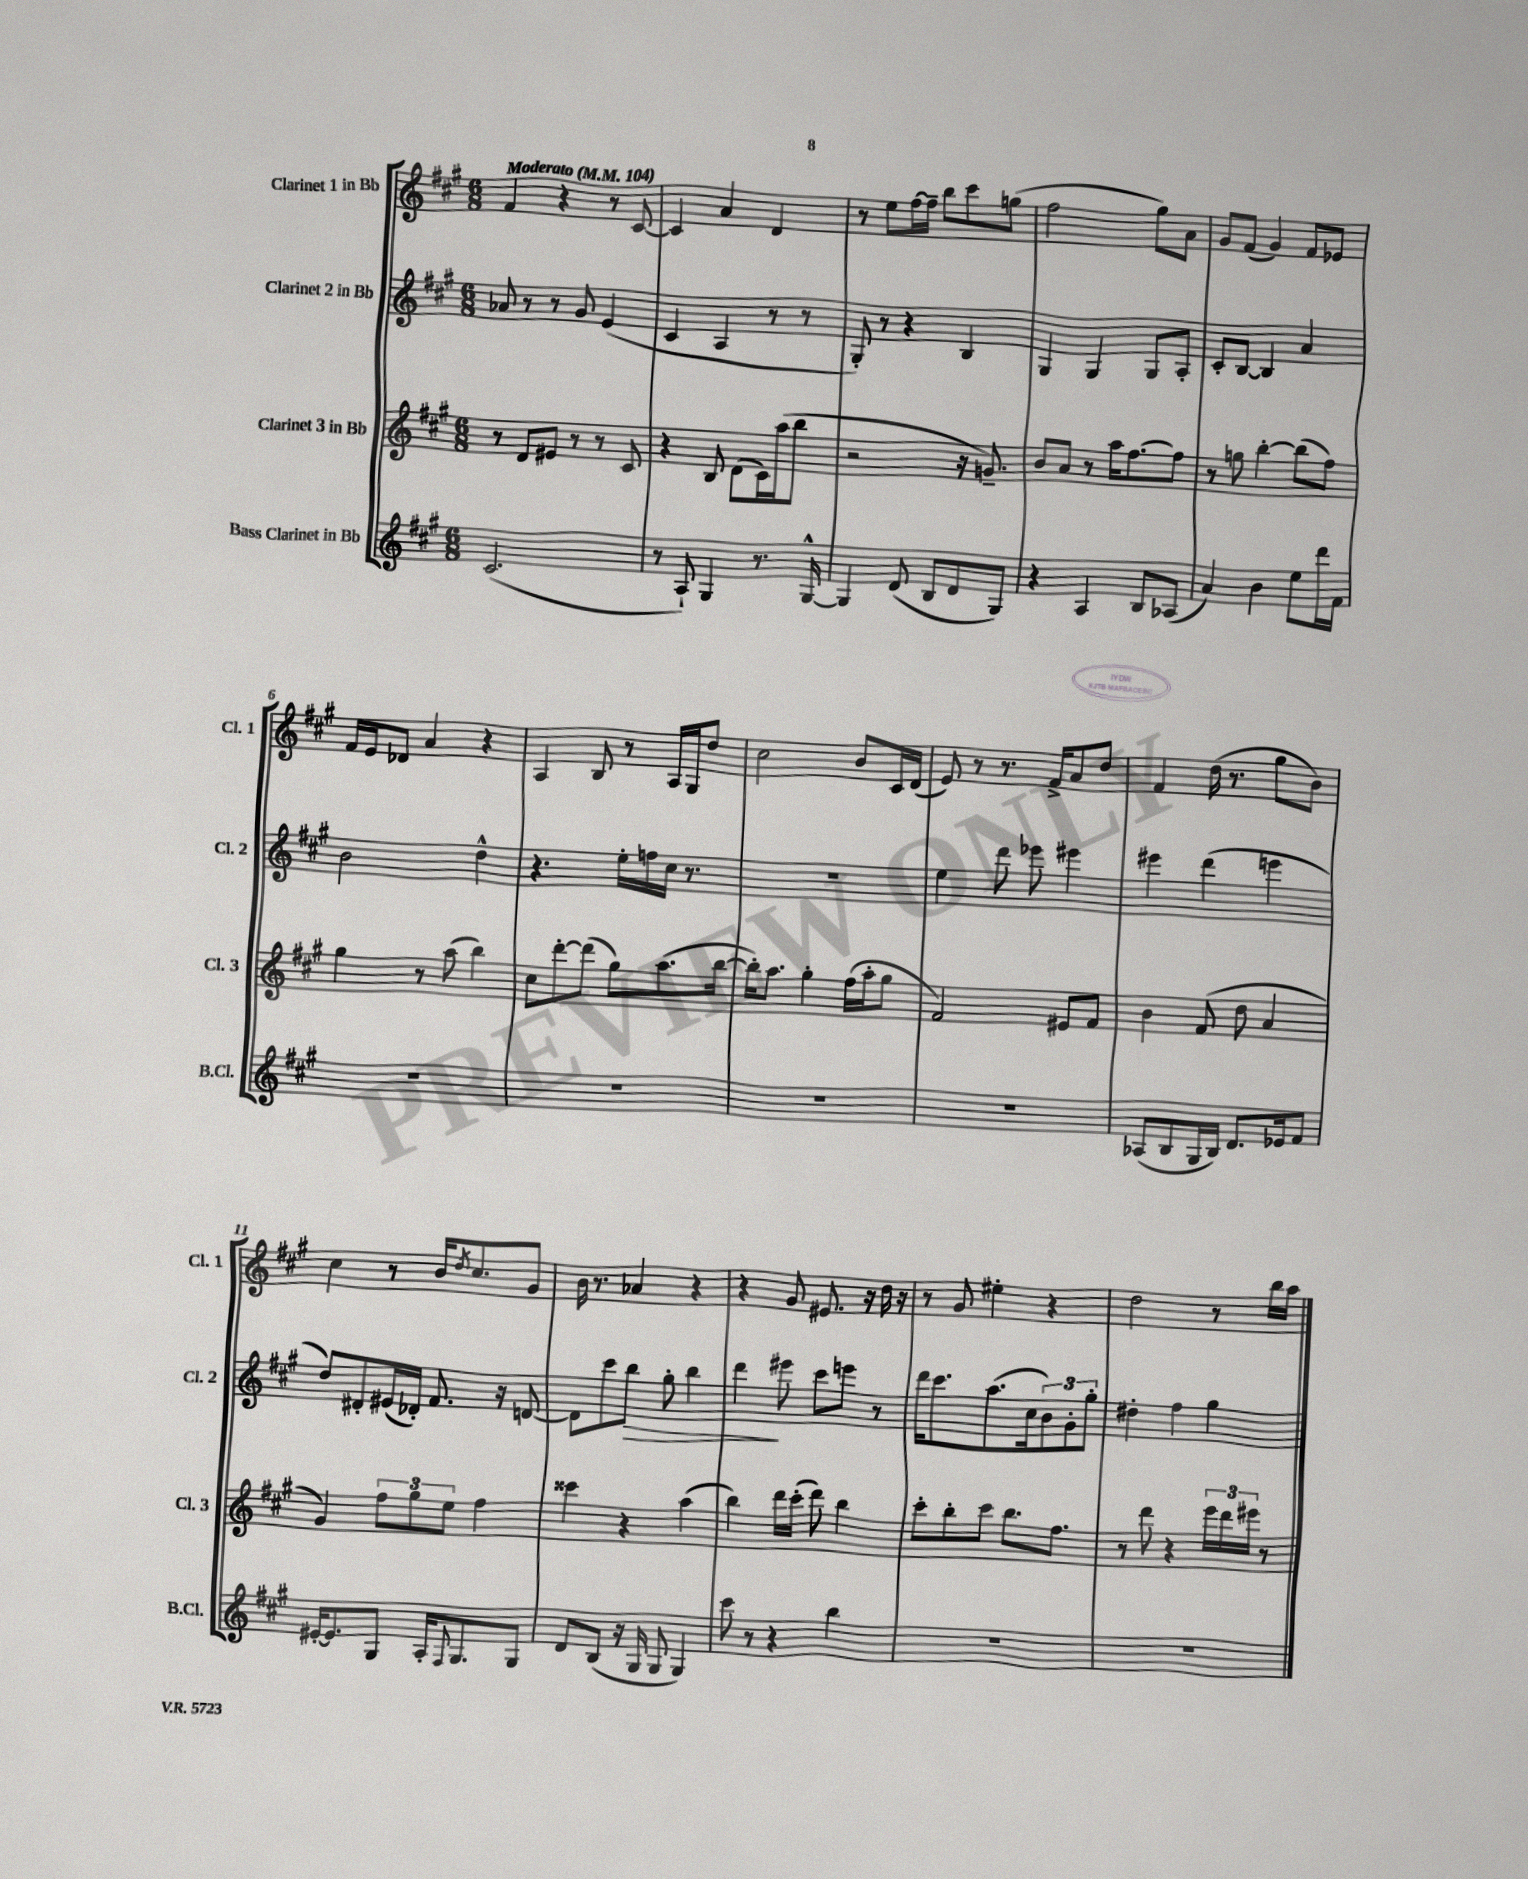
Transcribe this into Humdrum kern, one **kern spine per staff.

**kern	**kern	**kern	**dynam	**kern
*part4	*part3	*part2	*part2	*part1
*staff4	*staff3	*staff2	*staff2	*staff1
*I"Bass Clarinet in Bb	*I"Clarinet 3 in Bb	*I"Clarinet 2 in Bb	*	*I"Clarinet 1 in Bb
*I'B.Cl.	*I'Cl. 3	*I'Cl. 2	*	*I'Cl. 1
*clefG2	*clefG2	*clefG2	*	*clefG2
*k[f#c#g#]	*k[f#c#g#]	*k[f#c#g#]	*	*k[f#c#g#]
*M6/8	*M6/8	*M6/8	*	*M6/8
*MM104	*MM104	*MM104	*	*MM104
=1	=1	=1	=1	=1
!	!	!	!	!LO:TX:a:B:t=Moderato
(2.c#/	8r	8a-X/	.	4f#/
.	8d/L	8r	.	.
.	8e#X/J	8r	.	4r
.	8r	8g#/	.	.
.	8r	(4e/	.	8r
.	8c#/	.	.	[8c#/
=2	=2	=2	=2	=2
8r	4r	4c#/	.	4c#/]
8A`/)	.	.	.	.
4G#/	8B/	4A/	.	4a/
.	(8d\L	.	.	.
8.r	16c#\L)	8r	.	4d/
.	(16aa\J	.	.	.
.	8bb\J	8r	.	.
[16G#^^/	.	.	.	.
=3	=3	=3	=3	=3
4G#/]	2r	8G#'/)	.	8r
.	.	8r	.	8ee\L
(8d/	.	4r	.	[16ff#\L
.	.	.	.	16ff#~\JJ]
8B/L	.	.	.	8bb\L
8d/	16r	4B/	.	8ccc#\
.	8.gn~/)	.	.	.
8G#/J)	.	.	.	(8ggn\J
=4	=4	=4	=4	=4
4r	8b/L	4G#/	.	2ff#\
.	8a/J	.	.	.
4A/	8r	4G#/	.	.
.	16aa\KL	.	.	.
.	[8.ff#\	.	.	.
8B/L	.	8G#/L	.	8gg#\L)
(8A-X/J	8ff#\J]	8A'/J	.	8a\J
=5	=5	=5	=5	=5
4a/)	8r	8c#'/L	.	8g#/L
.	8ggn\	[8B/J	.	(8f#/J
4b\	[4bb'\	4B/]	.	4g#/)
8ee\L	(8bb\L]	4a/	.	8f#/L
16ddd\L	8ff#\J)	.	.	8e-X/J
16f#\JJ	.	.	.	.
!!LO:LB:g=z
=6	=6	=6	=6	=6
2.r	4gg#\	2b\	.	16f#/LL
.	.	.	.	16e/J
.	.	.	.	8d-X/J
.	8r	.	.	4a/
.	(8aa\	.	.	.
.	4bb\)	4dd^^\	.	4r
=7	=7	=7	=7	=7
2.r	8cc#\L	4.r	.	4A/
.	[8ddd'\	.	.	.
.	(8ddd\J]	.	.	8B/
.	8gg#\L)	16ee'\LL	.	8r
.	.	16ffn\	.	.
.	(8.aa\	16cc#\JJ	.	16A/LL
.	.	8.r	.	16G#/J
.	.	.	.	8dd/J
.	[16bb\Jk	.	.	.
=8	=8	=8	=8	=8
2.r	16bb'\KL])	2.r	.	2cc#\
.	8.aa\J	.	.	.
.	4gg#'\	.	.	.
.	(16ff#\LL	.	.	8b/L
.	16aa'\J	.	.	.
.	8gg#\J	.	.	16c#/L
.	.	.	.	(16d/JJ
=9	=9	=9	=9	=9
2.r	2f#/)	4ee\	.	8e/)
.	.	.	.	8r
.	.	8ddd\	.	8.r
.	.	8eee-X\	.	.
.	.	.	.	16f#^/KL
.	8e#X/L	4eee#X\	.	8a/
.	8f#/J	.	.	8dd/J
=10	=10	=10	=10	=10
(8A-X/L	4b\	4eee#X\	.	4f#/
8B/	.	.	.	.
16G#/L	(8f#/	(4ddd\	.	(16dd\
16B/JJ)	.	.	.	8.r
8.d/L	8dd\	.	.	.
.	4a/	4eeen\	.	8gg#\L
16e-X/k	.	.	.	.
8f#/J	.	.	.	8b\J)
!!LO:LB:g=z
=11	=11	=11	=11	=11
[16e#X'/KL	4g#/)	8dd/L)	.	4cc#\
8.e#/]	.	.	.	.
.	.	8d#X'/	.	.
8G#/J	12ff#\L	(16e#X/L	.	8r
.	.	16d-X'/JJ)	.	.
.	12gg#\	.	.	.
16A'/KL	.	8.f#/	.	16b/KL
.	12ee\J	.	.	.
8qqF#/	.	.	.	8qdd/
8.G#/	.	.	.	8.cc#/
.	4ff#\	.	.	.
.	.	16r	.	.
8G#/J	.	[8dn/	.	8g#/J
=12	=12	=12	=12	=12
8d/L	4ccc##X\	8d\L]	.	16b\
.	.	.	.	8.r
(8B/J	.	8ccc#\	.	.
!	!	!	!LO:HP:b	!
16r	4r	8bb\J	>	4a-X/
16G#/	.	.	.	.
8G#/	.	8gg#'\	.	.
4G#/)	(4aa\	4bb\	.	4r
=13	=13	=13	=13	=13
8ccc#\	4bb\)	4ddd\	.	4r
8r	.	.	.	.
4r	16ddd\LL	8eee#X\	]	8g#/
.	(16ccc#'\JJ	.	.	.
.	8ddd\)	8ccc#\L	.	8.e#X/
4bb\	4bb\	8eeen\J	.	.
.	.	.	.	16r
.	.	8r	.	16dd\
.	.	.	.	16r
=14	=14	=14	=14	=14
2.r	8ccc#'\L	16ddd\KL	.	8r
.	.	8.ccc#\	.	.
.	8bb'\	.	.	8g#/
.	8ccc#\J	(8.aa\	.	4ee#X'\
.	8.bb\L	.	.	.
.	.	16cc#\k	.	.
.	.	12b\)	.	4r
.	8.ff#\J	.	.	.
.	.	12g#'\	.	.
.	.	12gg#'\J	.	.
=15	=15	=15	=15	=15
2.r	8r	4dd#X'\	.	2dd\
.	8ddd\	.	.	.
.	4r	4ff#\	.	.
.	24eee\LL	4gg#\	.	8r
.	24ddd\	.	.	.
.	24eee#X\JJ	.	.	.
.	8r	.	.	16bb\LL
.	.	.	.	16aa\JJ
==	==	==	==	==
*-	*-	*-	*-	*-
